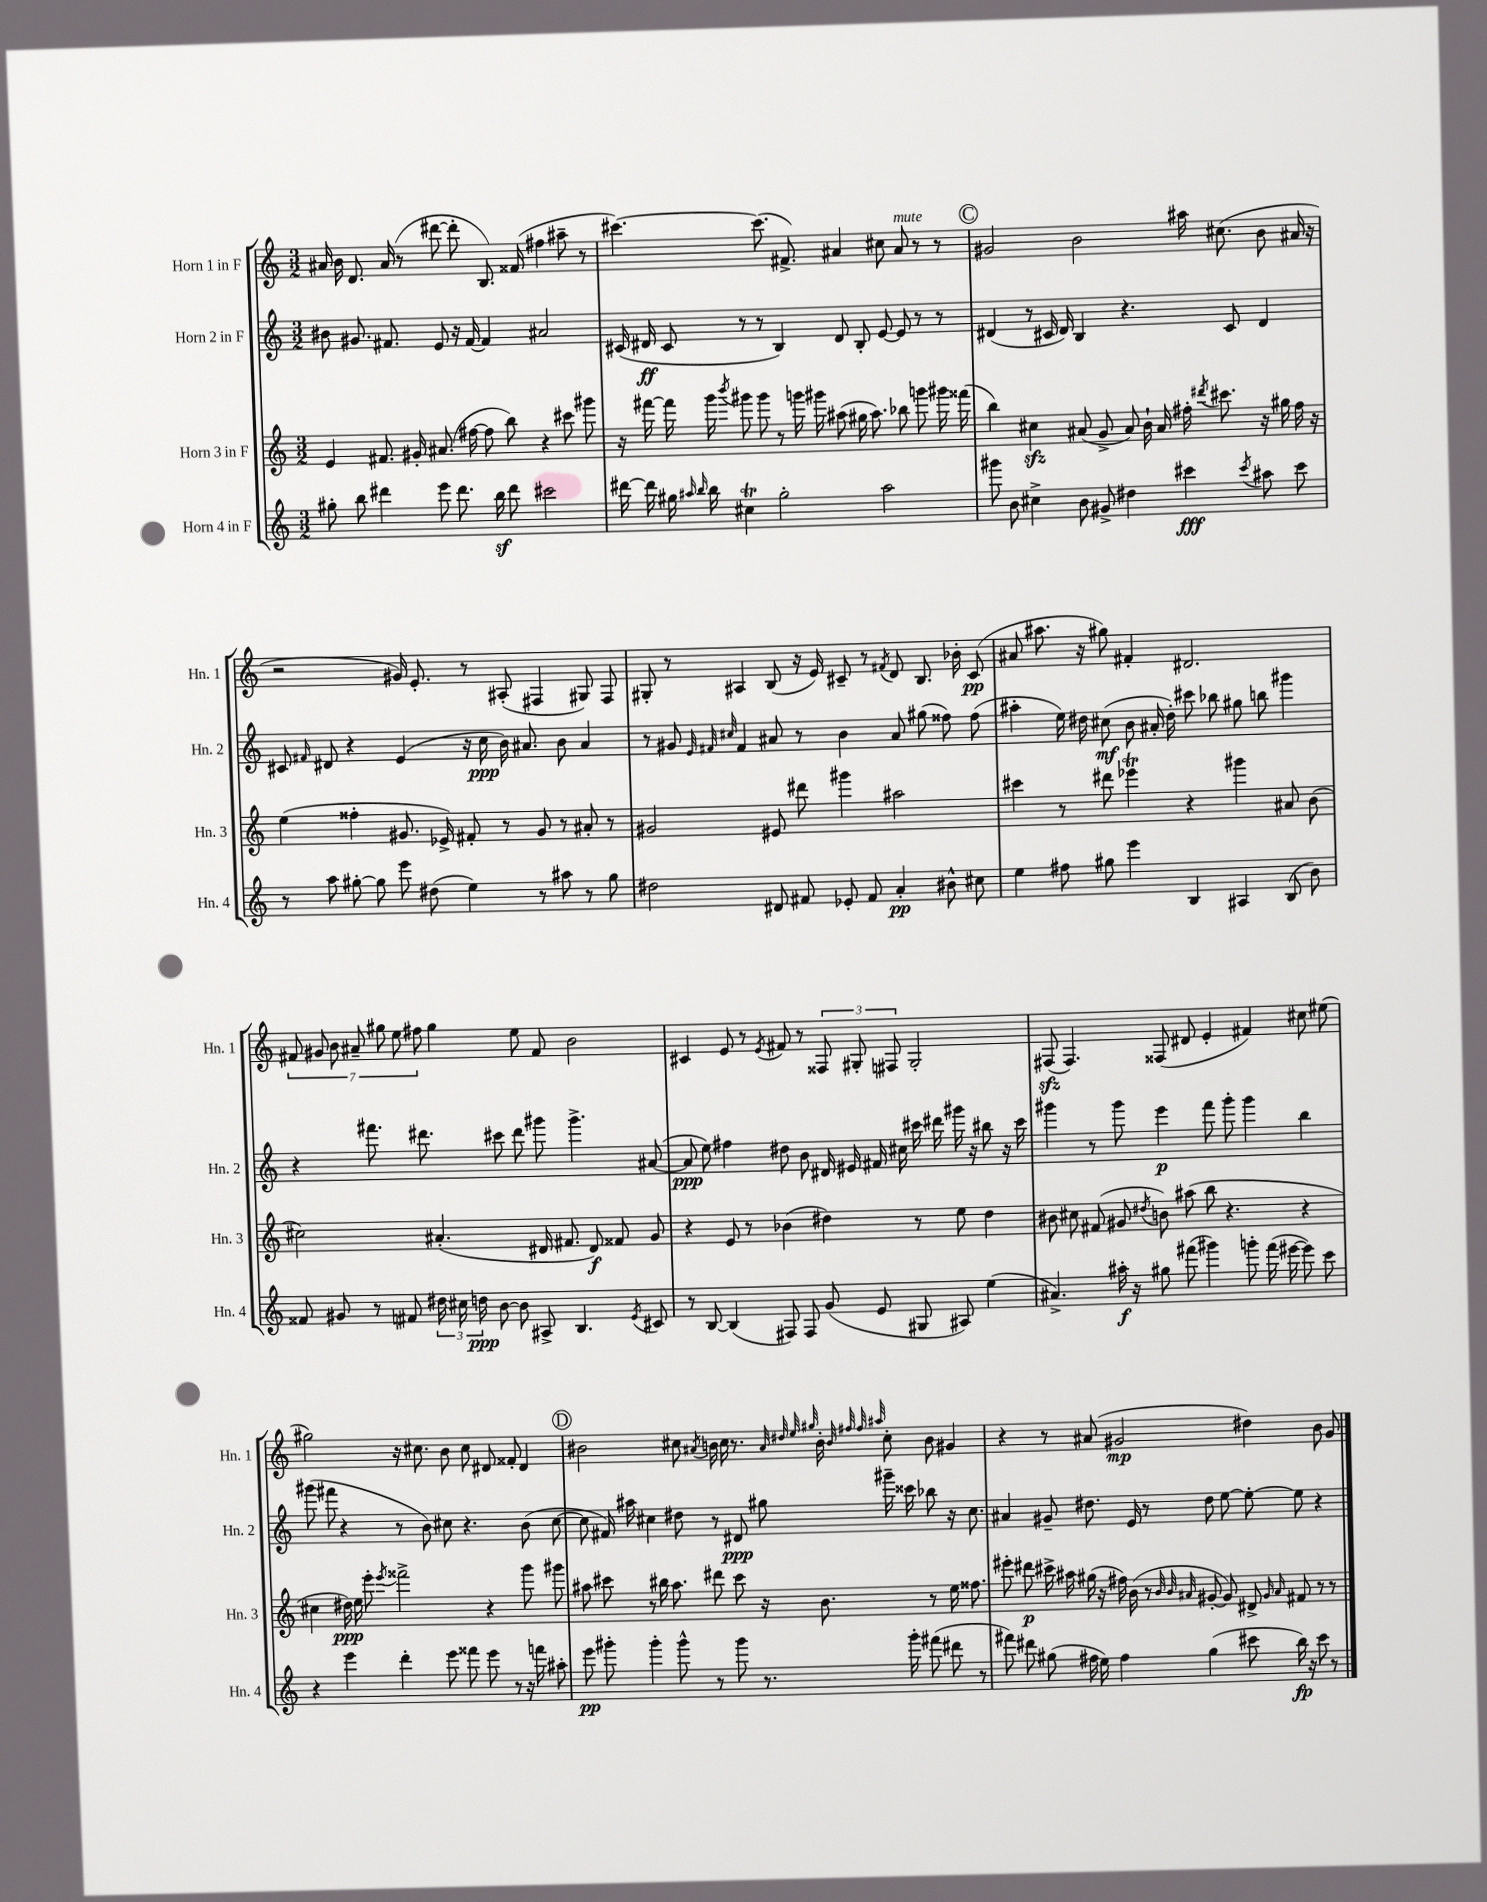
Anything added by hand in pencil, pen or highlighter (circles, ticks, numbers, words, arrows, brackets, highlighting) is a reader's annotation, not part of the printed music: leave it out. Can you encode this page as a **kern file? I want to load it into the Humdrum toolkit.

**kern	**dynam	**kern	**dynam	**kern	**dynam	**kern	**dynam
*part4	*part4	*part3	*part3	*part2	*part2	*part1	*part1
*staff4	*staff4	*staff3	*staff3	*staff2	*staff2	*staff1	*staff1
*I"Horn 4 in F	*	*I"Horn 3 in F	*	*I"Horn 2 in F	*	*I"Horn 1 in F	*
*I'Hn. 4	*	*I'Hn. 3	*	*I'Hn. 2	*	*I'Hn. 1	*
*clefG2	*	*clefG2	*	*clefG2	*	*clefG2	*
*k[]	*	*k[]	*	*k[]	*	*k[]	*
*M3/2	*	*M3/2	*	*M3/2	*	*M3/2	*
=98	=98	=98	=98	=98	=98	=98	=98
8gg#X'\	.	4e/	.	8b#X\	.	16a#X/	.
.	.	.	.	.	.	16b\	.
8bb\	.	.	.	8.g#X/	.	8.d/	.
4ddd#X\	.	8.f#X/	.	.	.	.	.
.	.	.	.	8.f#X/	.	(16a#/	.
.	.	.	.	.	.	8r	.
.	.	16g#X'/	.	.	.	.	.
8eee\	.	(8.a#X/	.	8e/	.	[8ddd#X\	.
8.ddd#\	.	.	.	16r	.	8ddd#'\]	.
.	.	[16ff#X\	.	[16f#/	.	.	.
.	.	8ff#\]	.	4f#/]	.	8.B/)	.
16bbz\	.	.	.	.	.	.	.
8ddd#\	.	8bb\)	.	.	.	.	.
.	.	.	.	.	.	(16f##X/	.
2ccc#X\	.	4r	.	2a#X/	.	4ff#X\	.
.	.	8ccc#X\	.	.	.	8aa#X~\	.
.	.	8ggg#X\	.	.	.	8r	.
=99	=99	=99	=99	=99	=99	=99	=99
[16ddd#X\	.	16r	.	(16c#X/	.	[4.ccc#X\)	.
16ddd#\]	.	[16fff#X\	.	16d#X/	ff	.	.
16gg#X\	.	16fff#\]	.	8c#/	.	.	.
16qqaa#X/	.	.	.	.	.	.	.
16qqbb/	.	.	.	.	.	.	.
16bb\	.	16ggg\	.	.	.	.	.
.	.	8qbbb/	.	.	.	.	.
4cc#Xt\	.	8ggg#X\	.	8r	.	.	.
.	.	8ggg#\	.	8r	.	(8.ccc#\]	.
2gg#'\	.	8r	.	4B/)	.	.	.
.	.	.	.	.	.	8.f#X^/)	.
.	.	16gggn\	.	.	.	.	.
.	.	16ggg#X\	.	.	.	.	.
.	.	(8aa#X\	.	8d#/	.	4a#X/	.
.	.	16gg#X\	.	8B'/	.	.	.
.	.	8.aa#\)	.	.	.	.	.
2aa#\	.	.	.	[8e/	.	8cc#X\	.
!	!	!	!	!	!	!LO:TX:a:i:t=mute	!
.	.	8bb-X\	.	8e/]	.	8a#/	.
.	.	8gggn\	.	8r	.	8r	.
.	.	16ggg#X\	.	8r	.	8r	.
.	.	(16fff##X\	.	.	.	.	.
!!LO:REH:place=s1:t=C
=100	=100	=100	=100	=100	=100	=100	=100
8ggg#X\	.	4bb\)	.	(4d#X/	.	2g#X/	.
8b\	.	.	.	.	.	.	.
4cc#X^\	.	4cc#Xzz\	.	8r	.	.	.
.	.	.	.	16c#X/	.	.	.
.	.	.	.	16d#/)	.	.	.
8b\	.	(8a#X/	.	4B/	.	2b\	.
8g#X^/	.	8g^/	.	.	.	.	.
4dd#X\	.	8a#/)	.	4.r	.	.	.
.	.	16b`\	.	.	.	.	.
.	.	16a#/	.	.	.	.	.
4ccc#X\	fff	16ff#X'\	.	.	.	16aa#X\	.
.	.	8qddd#X/	.	.	.	.	.
.	.	8.ccc#X\	.	.	.	(8.cc#X\	.
.	.	.	.	8c#/	.	.	.
8qccc#/	.	.	.	.	.	.	.
8aa#X\	.	16r	.	4d#/	.	8b\	.
.	.	16gg#X\	.	.	.	.	.
8ccc#\	.	16ff#\	.	.	.	16a#X/	.
.	.	16r	.	.	.	16r	.
!!LO:LB:g=z
=101	=101	=101	=101	=101	=101	=101	=101
8r	.	(4ee\	.	8c#X/	.	2r	.
.	.	.	.	16qqf#X/	.	.	.
8aa\	.	.	.	8d#X/	.	.	.
[8gg#X'\	.	4ff##X'\	.	4r	.	.	.
8gg#\]	.	.	.	.	.	.	.
8eee\	.	8.g#X/	.	(4e/	.	16g#X/)	.
.	.	.	.	.	.	8.e'/	.
(8dd#X\	.	.	.	.	.	.	.
.	.	16e-X^/)	.	.	.	.	.
4ee\)	.	8f#X'/	.	16r	.	8r	.
.	.	.	.	16cc\	ppp	.	.
.	.	8r	.	16b\)	.	(8A#X'/	.
.	.	.	.	8.a#X/	.	.	.
8r	.	8g#/	.	.	.	4F#X/	.
8aa#X\	.	8r	.	8b\	.	.	.
8r	.	8a#X'/	.	4a#/	.	8G#X/)	.
8gg#\	.	8r	.	.	.	8F#/	.
=102	=102	=102	=102	=102	=102	=102	=102
2dd#X\	.	2g#X/	.	8r	.	8G#X'/	.
.	.	.	.	8g#X/	.	8r	.
.	.	.	.	32qqe/	.	.	.
.	.	.	.	32qqf#X/	.	.	.
.	.	.	.	32qqcc#X/	.	.	.
.	.	.	.	4f#/	.	4A#X/	.
8d#X/	.	8e#X/	.	8a#X/	.	(8B/	.
8f#X/	.	8ddd#X\	.	8r	.	16r	.
.	.	.	.	.	.	16e/)	.
8e-X'/	.	4ggg#X\	.	4b\	.	8c#X~/	.
8f#/	.	.	.	.	.	8r	.
.	.	.	.	.	.	8qf#X/	.
4a'/	pp	2aa#X\	.	8a#/	.	8d/	.
.	.	.	.	(8gg#X\	.	8.B/	.
8b#X^^\	.	.	.	8ff##X\)	.	.	.
.	.	.	.	.	.	16b-X'\	.
8cc#X\	.	.	.	(8ff##\	.	(8c#/	pp
=103	=103	=103	=103	=103	=103	=103	=103
4ee\	.	4ccc#X\	.	4aa#X'\	.	8a#X/	.
.	.	.	.	.	.	8.aa#X\	.
8ff#X\	.	8r	.	16ee\)	.	.	.
.	.	.	.	16dd#X\	.	16r	.
8gg#X\	.	8ddd#X\	.	(8cc#X\	mf	8gg#X\)	.
4eee\	.	4eee-XT\	.	8b\	.	4f#X'/	.
.	.	.	.	16a#X'/	.	.	.
.	.	.	.	16dd#'\)	.	.	.
4B/	.	4r	.	8ccc#X\	.	2.d#X/	.
.	.	.	.	8bb-X\	.	.	.
4A#X/	.	4ggg#X\	.	8gg#X\	.	.	.
.	.	.	.	8bbn\	.	.	.
(8B/	.	8a#X/	.	4ggg#X\	.	.	.
8b\)	.	(8b\	.	.	.	.	.
!!LO:LB:g=z
=104	=104	=104	=104	=104	=104	=104	=104
8f##X/	.	2cc#X\)	.	4r	.	14f#X/	.
.	.	.	.	.	.	14g#X/	.
8g#X/	.	.	.	.	.	.	.
.	.	.	.	.	.	14b\	.
.	.	.	.	.	.	14a#X~/	.
8r	.	.	.	8.fff#X\	.	.	.
.	.	.	.	.	.	14gg#X\	.
.	.	.	.	.	.	14ee\	.
8f#X/	.	.	.	.	.	.	.
.	.	.	.	.	.	14ff#X\	.
.	.	.	.	8.ddd#X\	.	.	.
24dd#X\	.	(4.a#X'/	.	.	.	4gg#\	.
24cc#X\	.	.	.	.	.	.	.
24ddn\	ppp	.	.	.	.	.	.
[8b\	.	.	.	8ccc#X\	.	.	.
8b\]	.	.	.	8ddd#\	.	8ee\	.
8A#X^/	.	16d#X/	.	8ggg#X\	.	8f#/	.
.	.	8.f#X/	.	.	.	.	.
4.B/	.	.	.	4.ggg#^\	.	2b\	.
.	.	8d#/)	f	.	.	.	.
.	.	8f##X/	.	.	.	.	.
8qe/	.	.	.	.	.	.	.
8c#X/	.	8g/	.	([8a#X/	.	.	.
=105	=105	=105	=105	=105	=105	=105	=105
8r	.	4r	.	8a#/]	ppp	4c#X/	.
[8B/	.	.	.	8ee\)	.	.	.
(4B/]	.	8e/	.	4ff#X\	.	8e/	.
.	.	8r	.	.	.	8r	.
.	.	.	.	.	.	8qe/	.
8F#X/)	.	(4b-X\	.	8dd#X\	.	8f#X/	.
8F#/	.	.	.	8b\	.	8r	.
(8g/	.	4dd#X\)	.	16d#X/	.	12F##X/	.
.	.	.	.	16e#X/	.	.	.
.	.	.	.	.	.	12G#X'/	.
8e/	.	.	.	16f#X/	.	.	.
.	.	.	.	.	.	12F#X/	.
.	.	.	.	16cc#X\	.	.	.
8G#X/	.	8r	.	16ccc#X\	.	2G#'/	.
.	.	.	.	16ddd#X\	.	.	.
8A#X/)	.	8ee\	.	16ggg#X\	.	.	.
.	.	.	.	16r	.	.	.
(4ee\	.	4dd#\	.	8bb#X\	.	.	.
.	.	.	.	16r	.	.	.
.	.	.	.	16ccc#\	.	.	.
=106	=106	=106	=106	=106	=106	=106	=106
4.a#X^/)	.	8b#X\	.	4ggg#X\	.	(8F#Xzz/	.
.	.	8cc#X\	.	.	.	4.F#/)	.
.	.	(8f#X/	.	8r	.	.	.
16aa#X'\	f	8g#X/	.	8ggg#\	.	.	.
16r	.	.	.	.	.	.	.
.	.	8qdd#X/	.	.	.	.	.
8gg#X\	.	8bn\)	.	4eee\	p	(8F##X/	.
(8fff#X\	.	(8aa#X\	.	.	.	8d#X/	.
4ggg#X\)	.	8bb\	.	8fff\	.	4e'/	.
.	.	4.r	.	8ggg#'\	.	.	.
8gggn'\	.	.	.	4ggg#\	.	4f#X/)	.
(16fff#\	.	.	.	.	.	.	.
[16eee#X\	.	.	.	.	.	.	.
8eee#\])	.	4r	.	4bb\	.	8cc#X\	.
8ccc\	.	.	.	.	.	(8ee#X\	.
!!LO:LB:g=z
=107	=107	=107	=107	=107	=107	=107	=107
4r	.	4cc#X\	.	(8ggg#X\	.	2gg#X\)	.
.	.	.	.	8fff#X\	.	.	.
4eee\	.	16dd#X\)	ppp	4r	.	.	.
.	.	16ee\	.	.	.	.	.
.	.	8eee'\	.	.	.	.	.
.	.	8qeee/	.	.	.	.	.
4ddd'\	.	2fff##X^\	.	8r	.	16r	.
.	.	.	.	.	.	8.cc#X\	.
.	.	.	.	8b\)	.	.	.
8eee\	.	.	.	8cc#X\	.	8b\	.
8fff##X\	.	.	.	4.r	.	8cc#\	.
8eee\	.	4r	.	.	.	8d#X/	.
8r	.	.	.	.	.	8f##X'/	.
16r	.	8ggg\	.	(8b\	.	4d#/	.
16fffn\	.	.	.	.	.	.	.
8aa#X'\	.	8ggg#X\	.	[8cc#\	.	.	.
!!LO:REH:place=s1:t=D
=108	=108	=108	=108	=108	=108	=108	=108
8eee\	pp	8aa#X\	.	8cc#\]	.	2b#X\	.
8ggg#X'\	.	8ccc#X\	.	16f#X/)	.	.	.
.	.	.	.	16aa#X\	.	.	.
4ggg#'\	.	8r	.	4cc#X\	.	.	.
.	.	16bb#X\	.	.	.	.	.
.	.	8.aa#\	.	.	.	.	.
8ggg#^^\	.	.	.	8dd#X\	.	8cc#X\	.
.	.	.	.	.	.	8qa#X/	.
8r	.	8ddd#X\	.	8r	.	16bn\	.
.	.	.	.	.	.	16cc#\	.
8ggg#\	.	8ccc#\	.	8d#X/	ppp	8.r	.
8.r	.	16r	.	8gg#X\	.	.	.
.	.	.	.	.	.	32qqa#/	.
.	.	.	.	.	.	32qqdd#X/	.
.	.	.	.	.	.	32qqee/	.
.	.	.	.	.	.	32qqgg#X/	.
.	.	8.b\	.	.	.	16b'\	.
.	.	.	.	.	.	32qqb/	.
.	.	.	.	.	.	32qqff#X/	.
.	.	.	.	.	.	32qqff#/	.
.	.	.	.	.	.	32qqaa#X/	.
.	.	.	.	16ggg#X~\	.	8cc#'\	.
16ggg#'\	.	.	.	16ccc##X\	.	.	.
(8fff#X\	.	8r	.	8bb-X\	.	8b\	.
8ddd#X\	.	16ee\	.	16r	.	4g#X/	.
.	.	8.ff##X\	.	8.cc#\	.	.	.
8r	.	.	.	.	.	.	.
=109	=109	=109	=109	=109	=109	=109	=109
8fff#X\)	.	8eee#X'\	.	4a#X/	.	4r	.
8ddd#X\	.	8ddd#X\	p	.	.	.	.
(8gg#X\	.	16ccc#X^\	.	8g#X~/	.	8r	.
.	.	16aa#X\	.	.	.	.	.
16ff#X\	.	(16gg#X\	.	8.dd#X\	.	(8a#X/	.
16ee\)	.	16r	.	.	.	.	.
4ff#\	.	16ff#X\)	.	.	.	2g#X/	mp
.	.	(16b\	.	16e/	.	.	.
.	.	8r	.	8r	.	.	.
.	.	32qqb/	.	.	.	.	.
.	.	32qqb/	.	.	.	.	.
.	.	32qqa#X/	.	.	.	.	.
(4gg#\	.	[8g#X'/	.	8dd#\	.	.	.
.	.	8g#/])	.	[8ee\	.	.	.
8ccc#X\	.	8d#X^/	.	8ee'\_	.	4dd#X\)	.
.	.	16qqg#/	.	.	.	.	.
.	.	16qqa#/	.	.	.	.	.
16bb\)	fp	8f#X/	.	8ee\]	.	.	.
16r	.	.	.	.	.	.	.
8ccc#\	.	8r	.	4r	.	8b\	.
8r	.	8r	.	.	.	8g#/	.
==	==	==	==	==	==	==	==
*-	*-	*-	*-	*-	*-	*-	*-
